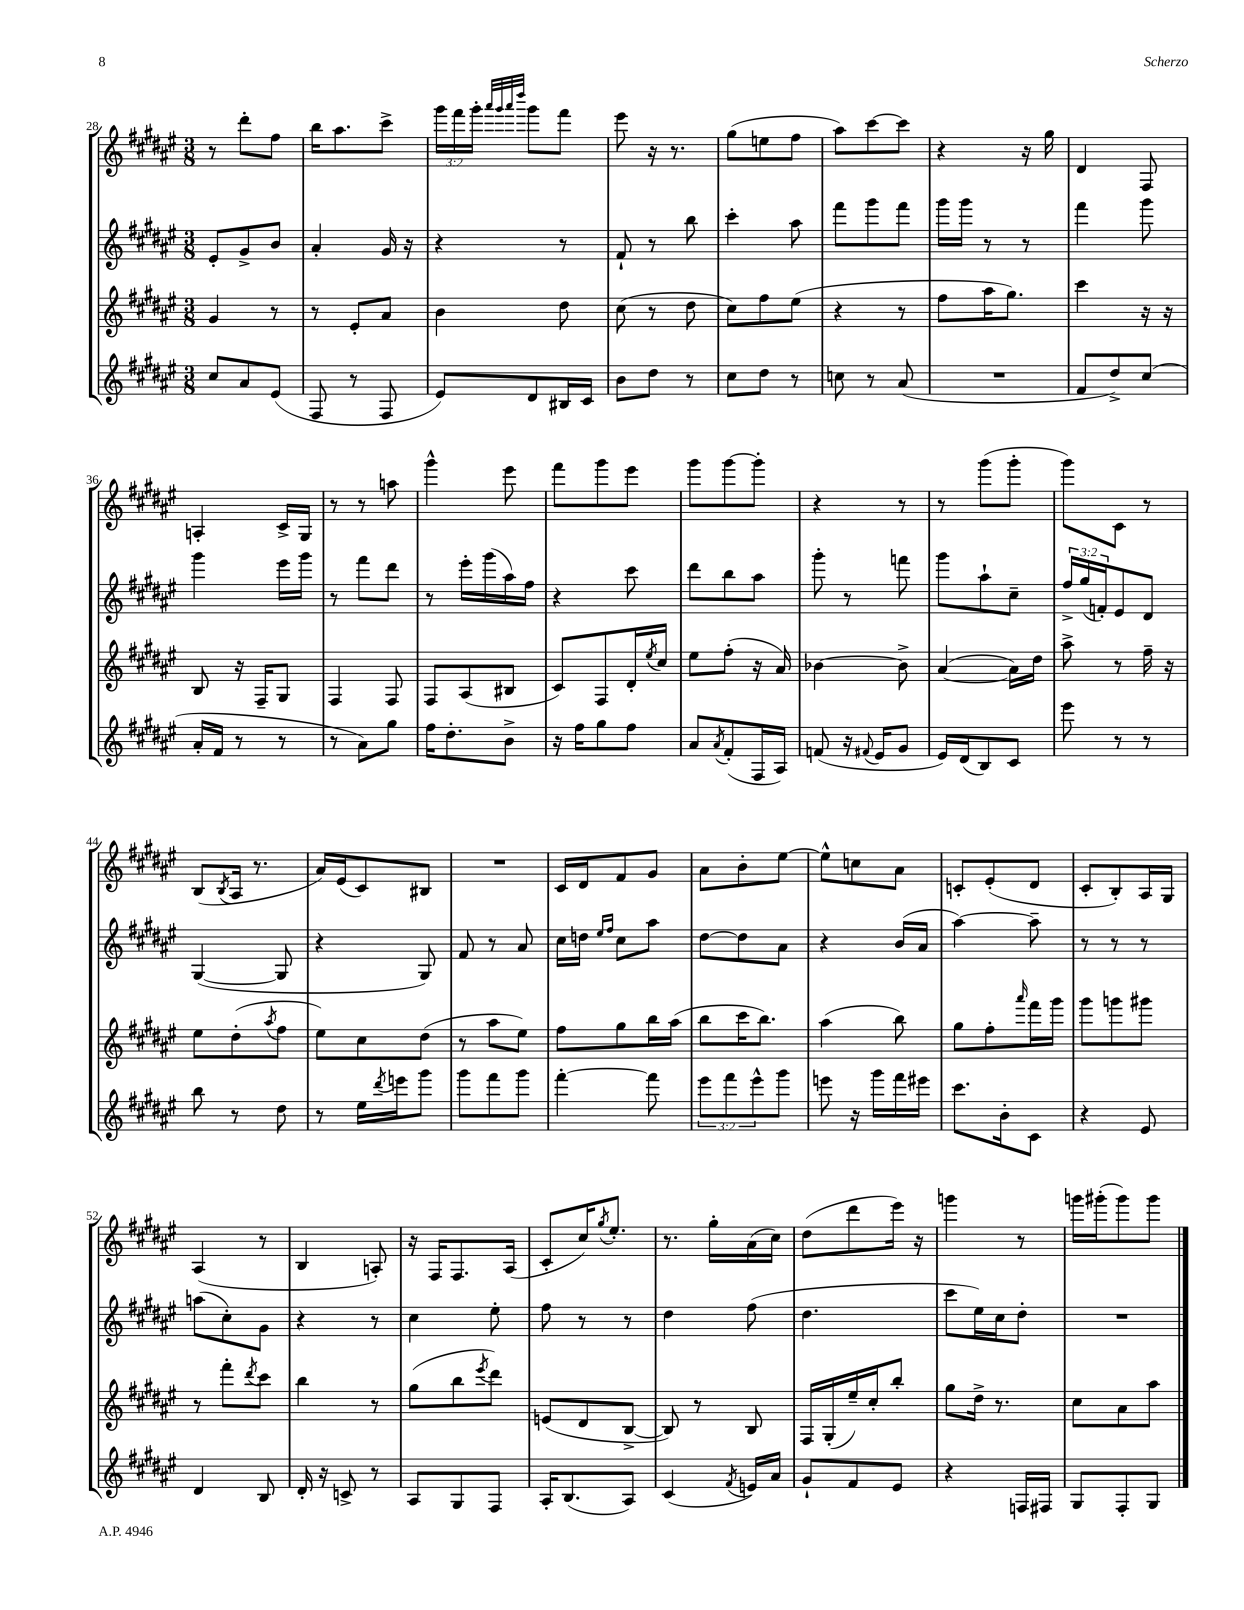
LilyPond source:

<<
\new StaffGroup <<
\new Staff = "s0" {
    \clef treble \key fis \major \numericTimeSignature \time 3/8 \override Staff.TupletNumber.text = #tuplet-number::calc-fraction-text
    r8 dis'''8-. fis''8 |
    b''16 ais''8. cis'''8-> |
    \tuplet 3/2 { gis'''16 fis'''16 gis'''16-. } \grace { ais'''32 gis'''32 ais'''32 dis''''32 } gis'''8 fis'''8 |
    eis'''8 r16 r8. |
    gis''8( e''8 fis''8 |
    ais''8) cis'''8~ cis'''8 |
    r4 r16 gis''16 |
    dis'4 fis8 |
    a4-. cis'16-> gis16 |
    r8 r8 a''8 |
    gis'''4-^ eis'''8 |
    fis'''8 gis'''8 eis'''8 |
    gis'''8 gis'''8~ gis'''8-. |
    r4 r8 |
    r8 gis'''8( gis'''8-. |
    gis'''8) cis'8 r8 |
    b8( \acciaccatura { b8 } ais16 r8. |
    ais'16) eis'16( cis'8) bis8 |
    R4. |
    cis'16 dis'16 fis'8 gis'8 |
    ais'8 b'8-. eis''8~ |
    eis''8-^ c''8 ais'8 |
    c'8-. eis'8-.( dis'8 |
    cis'8-. b8-.) ais16 gis16 |
    ais4( r8 |
    b4 a8-.) |
    r16 fis16 fis8. ais16( |
    cis'8-. cis''16) \acciaccatura { gis''8 } eis''8.-. |
    r8. gis''16-. ais'16( cis''16) |
    dis''8( dis'''8 eis'''16) r16 |
    g'''4 r8 |
    g'''16 gis'''16-.( gis'''8) gis'''8 \bar "|." |
}
\new Staff = "s1" {
    \clef treble \key fis \major \numericTimeSignature \time 3/8 \override Staff.TupletNumber.text = #tuplet-number::calc-fraction-text
    eis'8-. gis'8-> b'8 |
    ais'4-. gis'16 r16 |
    r4 r8 |
    fis'8-! r8 b''8 |
    cis'''4-. ais''8 |
    fis'''8 gis'''8 fis'''8 |
    gis'''16 gis'''16 r8 r8 |
    fis'''4 gis'''8 |
    gis'''4 eis'''16 gis'''16 |
    r8 fis'''8 dis'''8 |
    r8 eis'''16-. gis'''16( ais''16) fis''16 |
    r4 cis'''8 |
    dis'''8 b''8 ais''8 |
    gis'''8-. r8 f'''8 |
    gis'''8 ais''8-! cis''8-- |
    \tuplet 3/2 { fis''16-> gis''16( f'16-.) } eis'8 dis'8 |
    gis4~( gis8 |
    r4 gis8) |
    fis'8 r8 ais'8 |
    cis''16 d''16 \grace { eis''16 fis''16 } cis''8 ais''8 |
    dis''8~ dis''8 ais'8 |
    r4 b'16( ais'16 |
    ais''4~) ais''8-- |
    r8 r8 r8 |
    a''8( cis''8-.) gis'8 |
    r4 r8 |
    cis''4 eis''8-. |
    fis''8 r8 r8 |
    dis''4 fis''8( |
    dis''4. |
    cis'''8 eis''16) cis''16 dis''8-. |
    R4. \bar "|." |
}
\new Staff = "s2" {
    \clef treble \key fis \major \numericTimeSignature \time 3/8
    gis'4 r8 |
    r8 eis'8-. ais'8 |
    b'4 dis''8 |
    cis''8( r8 dis''8 |
    cis''8) fis''8 eis''8( |
    r4 r8 |
    fis''8 ais''16 gis''8.) |
    cis'''4 r16 r16 |
    b8 r16 fis16-- gis8 |
    fis4 fis8 |
    fis8 ais8( bis8 |
    cis'8) fis8 dis'16-. \acciaccatura { eis''8 } cis''16 |
    eis''8 fis''8-.( r16 ais'16) |
    bes'4~ bes'8-> |
    ais'4~( ais'16) dis''16 |
    ais''8-> r8 fis''16-- r16 |
    eis''8 dis''8-.( \acciaccatura { ais''8 } fis''8 |
    eis''8) cis''8 dis''8( |
    r8 ais''8 eis''8) |
    fis''8 gis''8 b''16 ais''16( |
    b''8 cis'''16 b''8.) |
    ais''4( b''8) |
    gis''8 fis''8-. \grace { ais'''16 } fis'''16 gis'''16 |
    gis'''8 g'''8 gis'''8 |
    r8 fis'''8-. \acciaccatura { dis'''8 } cis'''8 |
    b''4 r8 |
    gis''8( b''8 \acciaccatura { eis'''8 } dis'''8) |
    e'8( dis'8 b8~-> |
    b8) r8 b8 |
    fis16 gis16-.( eis''16--) cis''16-. b''8-. |
    gis''8 dis''16-> r8. |
    cis''8 ais'8 ais''8 \bar "|." |
}
\new Staff = "s3" {
    \clef treble \key fis \major \numericTimeSignature \time 3/8 \override Staff.TupletNumber.text = #tuplet-number::calc-fraction-text
    cis''8 ais'8 eis'8( |
    fis8 r8 fis8 |
    eis'8) dis'8 bis16 cis'16 |
    b'8 dis''8 r8 |
    cis''8 dis''8 r8 |
    c''8 r8 ais'8( |
    R4. |
    fis'8 dis''8->) cis''8( |
    ais'16-. fis'16 r8 r8 |
    r8 ais'8) gis''8 |
    fis''16 dis''8.-. b'8-> |
    r16 fis''16 gis''8 fis''8 |
    ais'8 \acciaccatura { ais'8 } fis'8-.( fis16 ais16) |
    f'8( r16 \appoggiatura { fis'8 } eis'16 gis'8 |
    eis'16) dis'16( b8) cis'8 |
    eis'''8 r8 r8 |
    b''8 r8 dis''8 |
    r8 eis''16 \acciaccatura { dis'''8 } e'''16 gis'''8 |
    gis'''8 fis'''8 gis'''8 |
    fis'''4~-. fis'''8 |
    \tuplet 3/2 { eis'''8 fis'''8 eis'''8-^ } gis'''8 |
    e'''8 r16 gis'''16 fis'''16 eis'''16 |
    cis'''8. b'16-. cis'8 |
    r4 eis'8 |
    dis'4 b8 |
    dis'16-. r16 c'8-> r8 |
    ais8 gis8 fis8 |
    ais16-. b8.( ais8) |
    cis'4( \acciaccatura { fis'8 } e'16) ais'16 |
    gis'8-! fis'8 eis'8 |
    r4 f16 fis16 |
    gis8 fis8-. gis8 \bar "|." |
}
>>
>>
\layout { \context { \Score currentBarNumber = #28 } }
